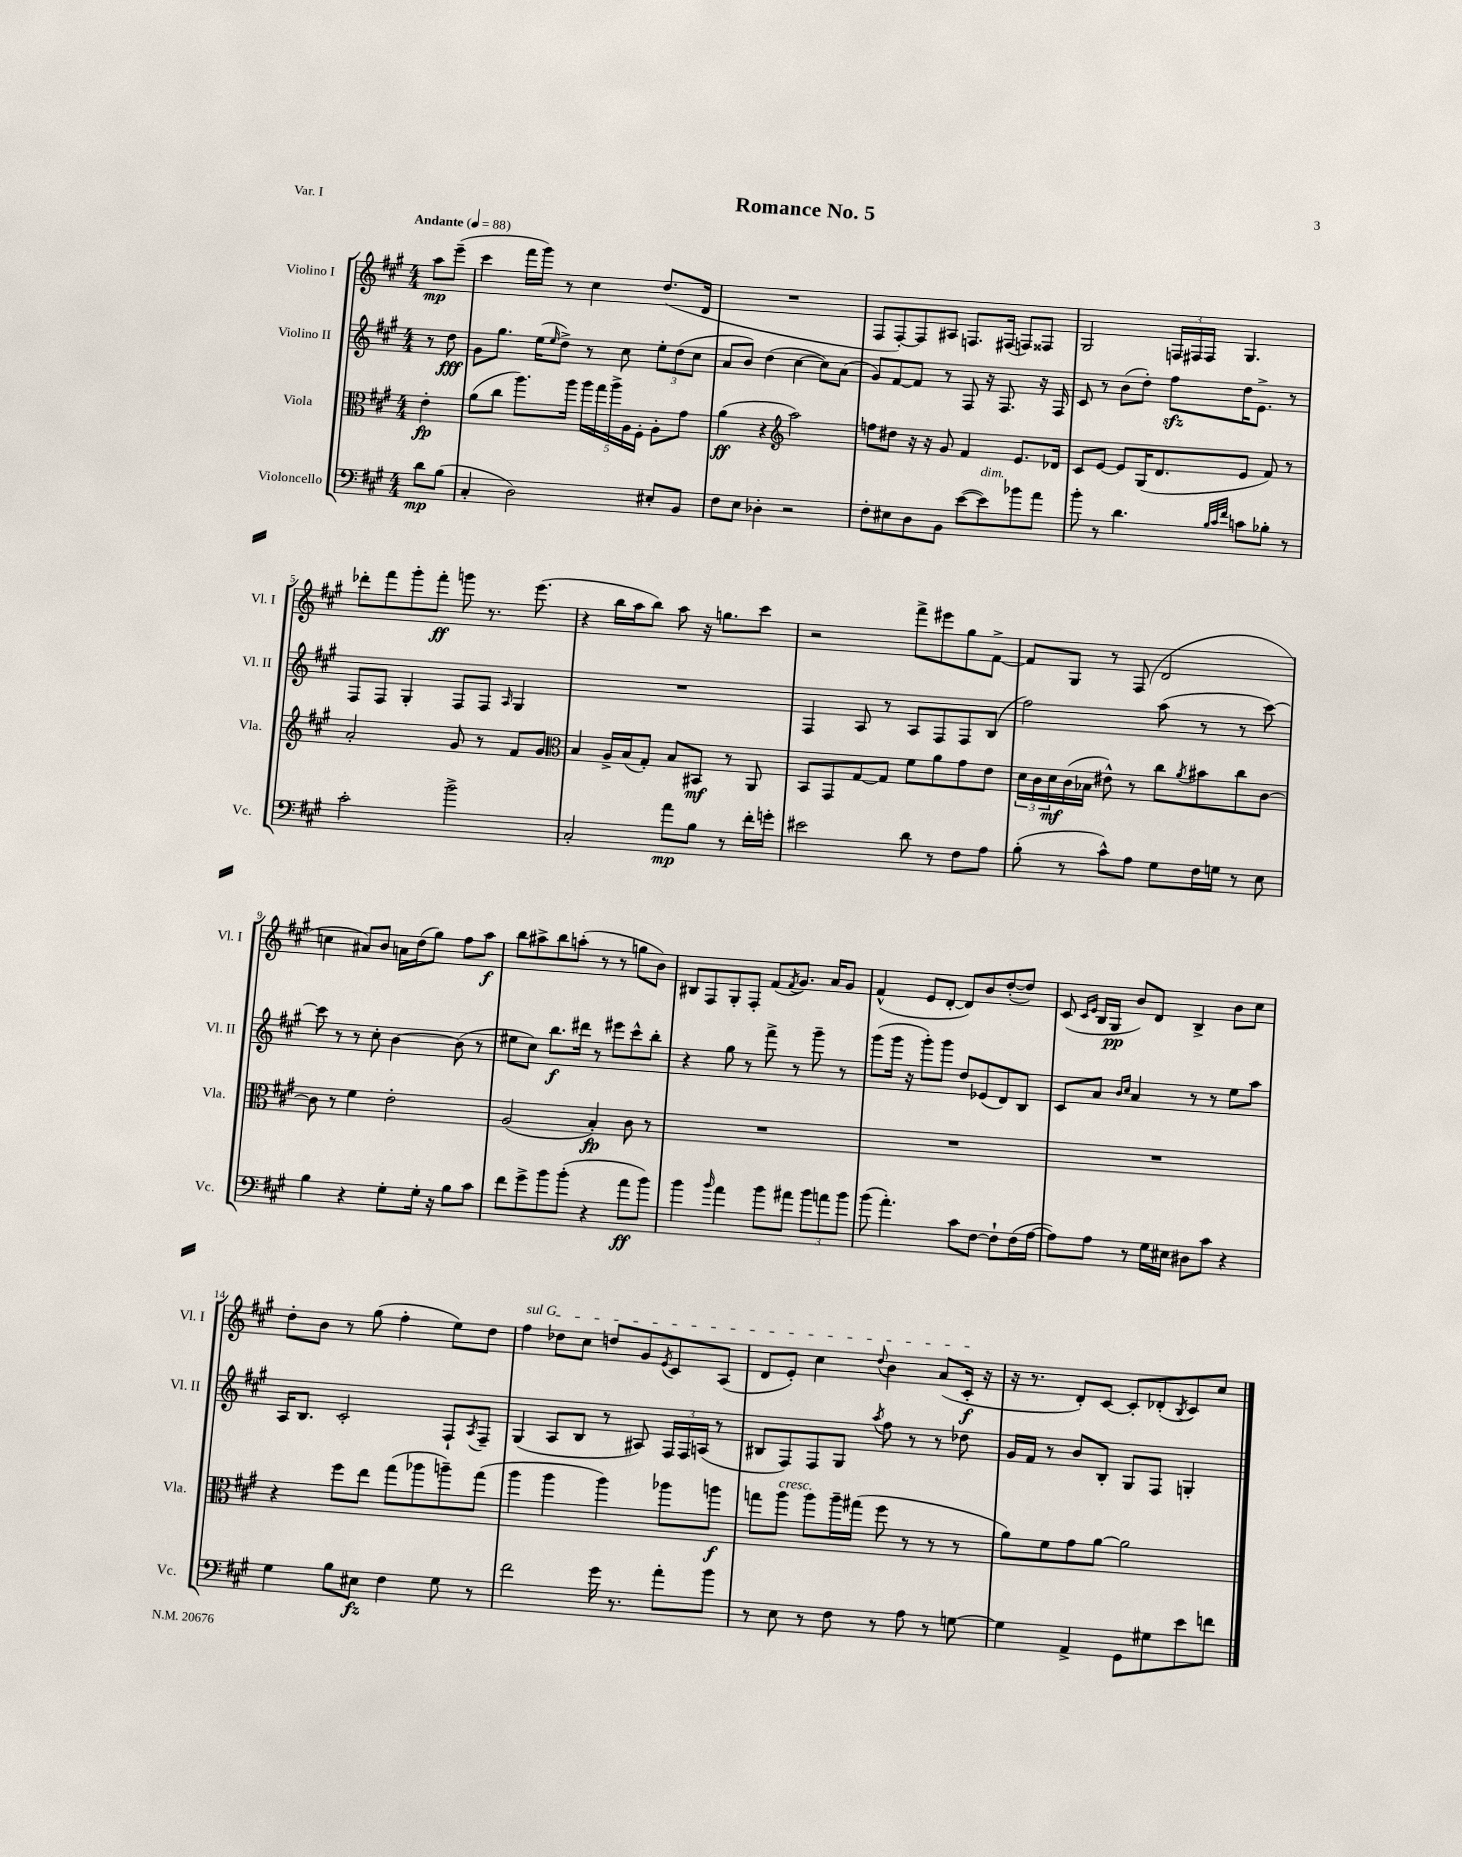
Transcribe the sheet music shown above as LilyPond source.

\header { title = "Romance No. 5" piece = "Var. I" }
<<
\new StaffGroup <<
\new Staff = "s0" \with { instrumentName = "Violino I" shortInstrumentName = "Vl. I" } {
    \clef treble \key a \major \numericTimeSignature \time 4/4 \partial 4 \tempo "Andante" 4 = 88
    a''8\mp e'''8--( |
    cis'''4 fis'''16 gis'''16) r8 cis''4 d''8.( d'16 |
    R1 |
    fis8 fis8~-.) fis8 ais8 f8. fis16( f8) fisis8 |
    gis2 \tuplet 3/2 { f16 fis16 fis16 } gis4. |
    des'''8-. fis'''8 gis'''8-. fis'''8-.\ff g'''8 r8. e'''8.( |
    r4 b''16 a''16 b''8) a''8 r16 g''8. cis'''8 |
    r2 fis'''8-> eis'''8 gis''8 fis'8~-> |
    fis'8 gis8 r8 fis8( d'2 |
    c''4 ais'8) b'8 a'16 d''16( gis''8) fis''8 a''8\f |
    b''8 ais''8-> b''8 a''8-.( r8 r8 g''8 b'8) |
    bis8 fis8 gis8-. fis8-. fis'8( \acciaccatura { fis'8 } gis'8.) a'16 gis'8 |
    fis'4-^( e'8 d'8~-. d'8) b'8 d''8~-.( d''8) |
    cis'8( \grace { cis'16 e'16 } b16 gis16\pp b'8) d'8 b4-> b'8 cis''8 |
    d''8-. b'8 r8 gis''8( fis''4-. e''8) d''8 |
    \once \override TextSpanner.bound-details.left.text = \markup { \italic "sul G" } fis''4\startTextSpan des''8 cis''8 d''8 gis'8 \acciaccatura { e'8 } cis'8 a8( |
    d'8 e'8-.) cis''4 \appoggiatura { d''8 } b'4 a'8( cis'16-.\f\stopTextSpan r16 |
    r16 r8. d'8-.) cis'8~ cis'8-. des'8-.( \acciaccatura { b8 } cis'8) cis''8 \bar "|." |
}
\new Staff = "s1" \with { instrumentName = "Violino II" shortInstrumentName = "Vl. II" } {
    \clef treble \key a \major \numericTimeSignature \time 4/4 \partial 4
    r8 d''8\fff |
    gis'8 gis''8. e''16( \grace { e''16 } d''8->) r8 cis''8 \tuplet 3/2 { e''8-. d''8( cis''8 } |
    a'8 b'8) d''4( cis''4~ cis''8) a'8( |
    gis'8) fis'8~ fis'8 r8 fis8 r16 fis8. r16 fis16 |
    cis'8 r8 b'8( d''8-.) fis''8\sfz d''16 e'8.-> r8 |
    fis8 fis8 gis4-. fis8 fis8 \grace { a16 } gis4 |
    R1 |
    fis4 a8 r8 a8 fis8 fis8 b8( |
    fis''2) a''8( r8 r8 cis'''8~) |
    cis'''8 r8 r8 cis''8-. b'4~ b'8( r8 |
    eis''8 cis''8) b''8.\f dis'''16 r8 eis'''8 cis'''8-^ b''8-. |
    r4 gis''8 r8 fis'''8-> r8 gis'''8-- r8 |
    gis'''8( gis'''16 r16 gis'''8-.) gis'''8 d''8 ees'8( d'8) b8 |
    cis'8 a'8 \grace { b'16 cis''16 } a'4 r8 r8 e''8 a''8 |
    a16 b8. cis'2-. fis8-! \acciaccatura { a8 } fis8-- |
    gis4( a8 b8 r8 ais8) \tuplet 3/2 { fis16 fis16 a16( } r8 |
    bis8 fis8) fis8 gis8 \acciaccatura { a''8 } fis''8 r8 r8 des''8 |
    gis'16 fis'16 r8 b'8 b8-. gis8 fis8 g4-. \bar "|." |
}
\new Staff = "s2" \with { instrumentName = "Viola" shortInstrumentName = "Vla." } {
    \clef alto \key a \major \numericTimeSignature \time 4/4 \partial 4
    e'4-.\fp |
    a'8( cis''8 a''8.) a''16 \tuplet 5/4 { a''16 gis''16 a''16-> a16 fis16-. } a8-. gis'8 |
    a'4\ff( r4 \clef treble a''2) |
    f''8 dis''8 r16 r16 gis'8 fis'4 e'8. des'16 |
    cis'8 e'8~ e'8 gis16( d'8. e'8 fis'8) r8 |
    a'2-. gis'8 r8 fis'8 gis'8 |
    \clef alto b4 a16-> b16( gis8-.) b8 bis,8\mf r8 a,8 |
    b,8 gis,8 gis8~ gis8 fis'8 a'8 gis'8 e'8 |
    \tuplet 3/2 { d'16 cis'16 d'16\mf } cis'16( bes16 eis'8-^) r8 cis''8 \acciaccatura { a'8 } bis'8 cis''8 cis'8~ |
    cis'8 r8 fis'4 e'2-. |
    a2( b4-.\fp) cis'8 r8 |
    R1 |
    R1 |
    R1 |
    r4 fis''8 e''8 gis''8( aes''8 a''8--) gis''8( |
    a''4 a''4 a''4) aes''8 a''8\f |
    g''8 a''8^\markup { \italic "cresc." } a''8 a''16-- gis''16( fis''8 r8 r8 r8 |
    a'8) fis'8 gis'8 a'8~ a'2 \bar "|." |
}
\new Staff = "s3" \with { instrumentName = "Violoncello" shortInstrumentName = "Vc." } {
    \clef bass \key a \major \numericTimeSignature \time 4/4 \partial 4
    d'8\mp b8( |
    cis4-. d2) eis8-. b,8 |
    fis8 e8 des4-. r2 |
    fis8-. eis8 d8 b,8 e'8~( e'8^\markup { \italic "dim." }) bes'8 a'8 |
    b'8-. r8 d'4. \grace { b32 cis'32 fis'32 } c'8 bes8-. r8 |
    cis'2-. b'2-> |
    cis2-. a'8\mp b8 r8 fis'16-. g'16-. |
    eis'2 d'8 r8 fis8 a8 |
    b8-.( r8 cis'8-^) a8 gis8 fis16 g16 r8 e8 |
    b4 r4 gis8-. gis16-. r16 b8 cis'8 |
    fis'8 gis'8-> b'8 b'8-.( r4 a'8\ff b'8) |
    b'4 \grace { b'16 } a'4 b'8 ais'8 \tuplet 3/2 { b'8 a'8 b'8 } |
    b'8( a'4.-.) cis'8 fis8~ fis8-! fis16( a16~ |
    a8) a8 r8 gis16 eis16 dis8 cis'8 r4 |
    gis4 b8 eis8\fz fis4 gis8 r8 |
    fis'2 gis'16 r8. a'8-. b'8 |
    r8 e8 r8 fis8 r8 a8 r8 g8~ |
    g4 a,4-> gis,8 gis8 e'8 f'8 \bar "|." |
}
>>
>>
